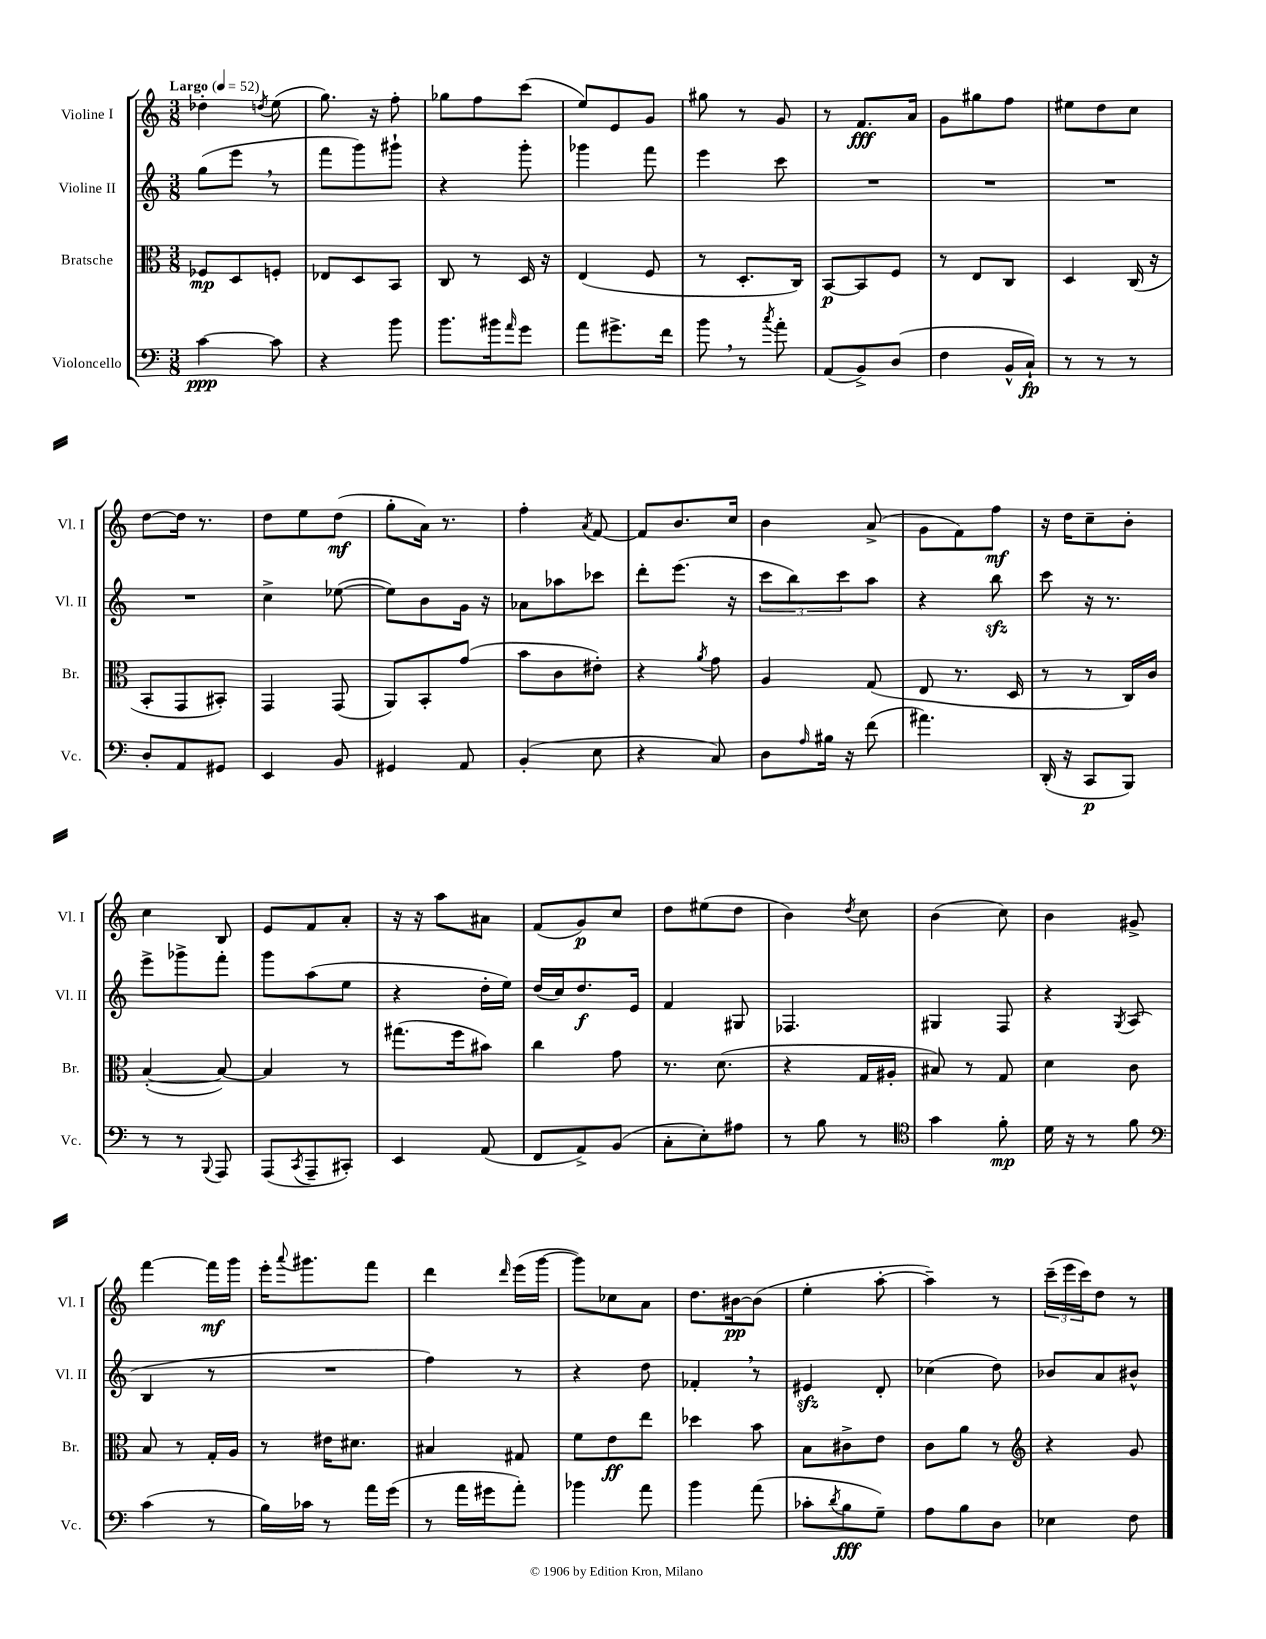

**kern	**kern	**kern	**kern
*staff4	*staff3	*staff2	*staff1
*clefF4	*clefC3	*clefG2	*clefG2
*k[]	*k[]	*k[]	*k[]
*M3/8	*M3/8	*M3/8	*M3/8
*MM52	*MM52	*MM52	*MM52
[4c	8F-	(8gg	4dd-'
.	8D	8eee	.
.	.	.	8qdd
8c]	8F'	8r	(8ee
=	=	=	=
4r	8E-	8fff	8.gg)
.	8D	8ggg)	.
.	.	.	16r
8b	8BB	8ggg#`	8ff'
=	=	=	=
8.b	8C	4r	8gg-
.	8r	.	8ff
16b#	.	.	.
16qqa	.	.	.
8g	16D	8ggg'	(8ccc
.	16r	.	.
=	=	=	=
8a	(4E	4ggg-	8ee)
8.g#^	.	.	8e
.	8F	8fff	8g
16f	.	.	.
=	=	=	=
8b	8r	4eee	8gg#
8r	8.D'	.	8r
8qcc	.	.	.
8a'	.	8ccc	8g
.	16C)	.	.
=	=	=	=
(8AA	[8BB	4.r	8r
8BB^)	8BB]	.	8.f
(8D	8F	.	.
.	.	.	16a
=	=	=	=
4F	8r	4.r	8g
.	8E	.	8gg#
16BB^^	8C	.	8ff
16C`)	.	.	.
=	=	=	=
8r	4D	4.r	8ee#
8r	.	.	8dd
8r	(16C	.	8cc
.	16r	.	.
=	=	=	=
8D'	8BB'	4.r	[8dd
8AA	8GG	.	16dd]
.	.	.	8.r
8GG#	8BB#')	.	.
=	=	=	=
4EE	4GG	4cc^	8dd
.	.	.	8ee
8BB	(8GG	([8ee-	(8dd
=	=	=	=
4GG#	8AA)	8ee-])	8gg'
.	8BB'	8b	16a)
.	.	.	8.r
8AA	(8g	16g	.
.	.	16r	.
=	=	=	=
(4BB'	8b	8a-	4ff'
.	8c	8aa-	.
.	.	.	8qa
8E	8e#')	8ccc-	[8f
=	=	=	=
4r	4r	8ddd'	8f]
.	.	(8.eee	8.b
.	8qa	.	.
8C)	8g	.	.
.	.	16r	16cc
=	=	=	=
8D	4A	12ccc	4b
.	.	12bb)	.
16qqA	.	.	.
16B#	.	.	.
.	.	12ccc	.
16r	.	.	.
(8f	(8G	8aa	(8a^
=	=	=	=
4.a#)	8E	4r	8g
.	8.r	.	8f)
.	.	8bb	8ff
.	16D	.	.
=	=	=	=
(16DD'	8r	8ccc	16r
16r	.	.	16dd
8CC	8r	16r	8cc~
.	.	8.r	.
8BBB)	16C)	.	8b'
.	16c	.	.
=	=	=	=
8r	([4B'	8eee^	4cc
8r	.	8ggg-^	.
8qqBBB	.	.	.
8AAA	8B_)	8fff'	8B
=	=	=	=
(8AAA	4B]	8ggg	8e
8qCC	.	.	.
8AAA~	.	(8aa	8f
8CC#')	8r	8ee	8a'
=	=	=	=
4EE	(8.gg#	4r	16r
.	.	.	16r
.	.	.	8aa
.	16ff	.	.
(8AA	8b#)	16dd'	8a#
.	.	16ee)	.
=	=	=	=
8FF	4cc	(16dd	(8f
.	.	16cc)	.
8AA^)	.	8.dd	8g)
(8BB	8g	.	8cc
.	.	16e	.
=	=	=	=
8C'	8.r	4f	8dd
8E')	.	.	(8ee#
.	(8.d	.	.
8A#	.	8G#	8dd
=	=	=	=
8r	4r	4.F-	4b)
8B	.	.	.
.	.	.	8qdd
8r	16G	.	8cc
.	16A#'	.	.
=	=	=	=
*clefC4	*	*	*
4g	8B#)	4G#	(4b
.	8r	.	.
8f'	8G	8F	8cc)
=	=	=	=
16d	4d	4r	4b
16r	.	.	.
8r	.	.	.
.	.	8qG	.
8f	8c	(8A	8g#^
=	=	=	=
*clefF4	*	*	*
(4c	8B	4B	[4fff
.	8r	.	.
8r	16G'	8r	16fff]
.	16A	.	16ggg
=	=	=	=
16B)	8r	4.r	16eee'
.	.	.	8qqaaa
16c-	.	.	8.ggg#
8r	16e#	.	.
.	8.d#	.	.
16a	.	.	8fff
(16g	.	.	.
=	=	=	=
8r	4B#	4ff)	4ddd
16a	.	.	.
16g#	.	.	.
.	.	.	16qqddd
8a')	8G#	8r	(16eee
.	.	.	[16ggg
=	=	=	=
4b-	8f	4r	8ggg])
.	8e	.	8cc-
8a	8ee	8dd	8a
=	=	=	=
4b	4dd-	4f-'	8.dd
.	.	.	[16b#
(8a	8b	8r	(8b#]
=	=	=	=
8c-'	8B	4e#	4ee'
8qd	.	.	.
8B	8c#^	.	.
8G~)	8e	8d'	[8aa'
=	=	=	=
8A	8c	(4cc-	4aa~])
8B	8a	.	.
8D	8r	8dd)	8r
=	=	=	=
*	*clefG2	*	*
4E-	4r	8b-	(24ccc~
.	.	.	24eee
.	.	.	24ccc)
.	.	8a	8dd
8F	8g	8b#^^	8r
==	==	==	==
*-	*-	*-	*-
